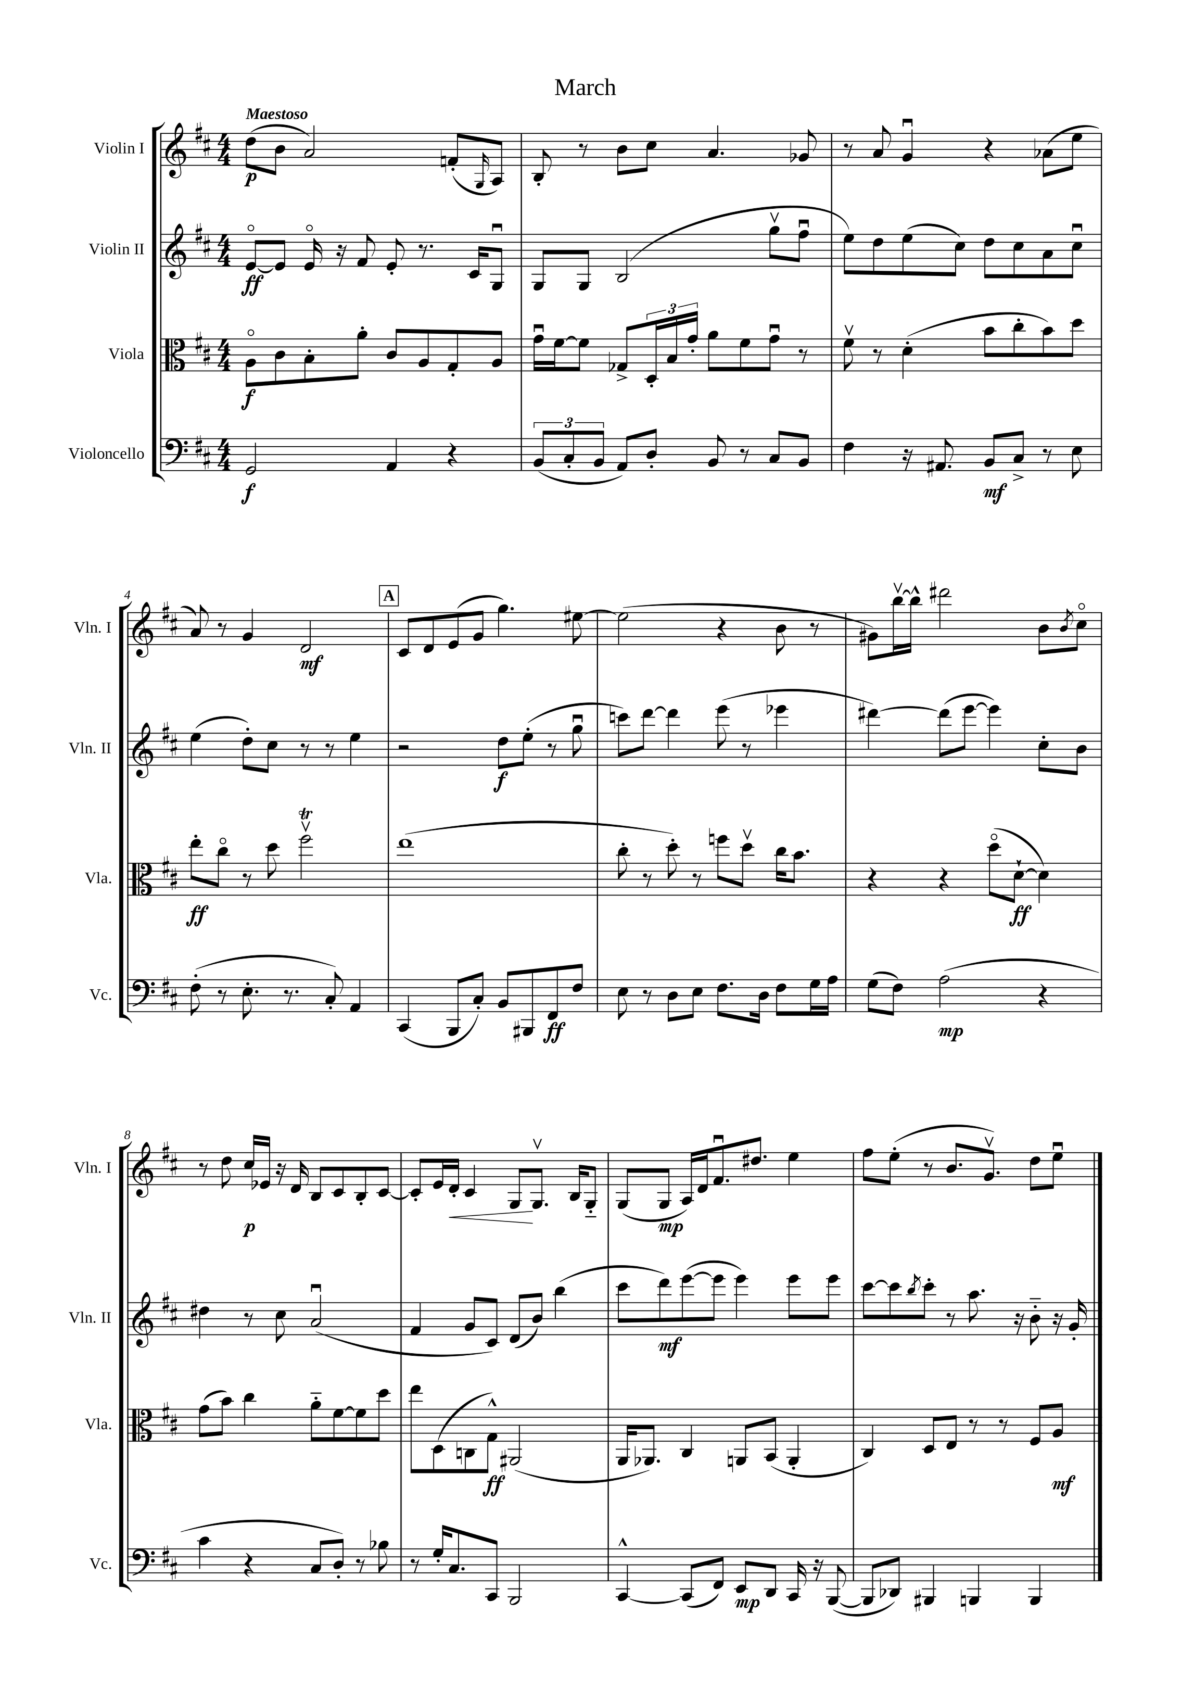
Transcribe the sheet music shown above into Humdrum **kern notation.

**kern	**dynam	**kern	**dynam	**kern	**dynam	**kern	**dynam
*part4	*part4	*part3	*part3	*part2	*part2	*part1	*part1
*staff4	*staff4	*staff3	*staff3	*staff2	*staff2	*staff1	*staff1
*I"Violoncello	*	*I"Viola	*	*I"Violin II	*	*I"Violin I	*
*I'Vc.	*	*I'Vla.	*	*I'Vln. II	*	*I'Vln. I	*
*clefF4	*	*clefC3	*	*clefG2	*	*clefG2	*
*k[f#c#]	*	*k[f#c#]	*	*k[f#c#]	*	*k[f#c#]	*
*M4/4	*	*M4/4	*	*M4/4	*	*M4/4	*
=1	=1	=1	=1	=1	=1	=1	=1
!	!	!	!	!	!	!LO:TX:a:B:t=Maestoso	!
2GG/	f	8A\L	f	[8e/L	ff	(8dd\L	p
.	.	8c#\	.	8e/J]	.	8b\J	.
.	.	8B'\	.	16e/	.	2a/)	.
.	.	.	.	16r	.	.	.
.	.	8a'\J	.	8f#/	.	.	.
4AA/	.	8c#/L	.	8e'/	.	.	.
.	.	8A/	.	8.r	.	.	.
4r	.	8G'/	.	.	.	(8fn'/L	.
.	.	.	.	16c#/KL	.	.	.
.	.	.	.	.	.	16qqG/	.
.	.	8A/J	.	8Gu/J	.	8A/J)	.
=2	=2	=2	=2	=2	=2	=2	=2
(12BB/L	.	16gu\LL	.	8G/L	.	8B'/	.
.	.	[16f#\J	.	.	.	.	.
12C#'/	.	.	.	.	.	.	.
.	.	8f#\J]	.	8G/J	.	8r	.
12BB/J	.	.	.	.	.	.	.
8AA/L)	.	8G-X^/L	.	(2B/	.	8b\L	.
8D'/J	.	24D'/L	.	.	.	8cc#\J	.
.	.	24B/	.	.	.	.	.
.	.	24g'/JJ	.	.	.	.	.
8BB/	.	8a\L	.	.	.	4.a/	.
8r	.	8f#\	.	.	.	.	.
8C#/L	.	8gu\J	.	8ggv\L	.	.	.
8BB/J	.	8r	.	8ff#u\J	.	8g-X/	.
=3	=3	=3	=3	=3	=3	=3	=3
4F#\	.	8f#v\	.	8ee\L)	.	8r	.
.	.	8r	.	8dd\	.	8a/	.
16r	.	(4d'\	.	(8ee\	.	4gu/	.
8.AA#X/	.	.	.	.	.	.	.
.	.	.	.	8cc#\J)	.	.	.
8BB/L	mf	8b\L	.	8dd\L	.	4r	.
8C#^/J	.	8cc#'\	.	8cc#\	.	.	.
8r	.	8b\)	.	8a\	.	(8a-X\L	.
8E\	.	8dd\J	.	8cc#u\J	.	8ee\J	.
!!LO:LB:g=z
=4	=4	=4	=4	=4	=4	=4	=4
(8F#'\	.	8ee'\L	ff	(4ee\	.	8a/)	.
8r	.	8cc#\J	.	.	.	8r	.
8.E'\	.	8r	.	8dd'\L)	.	4g/	.
.	.	8dd\	.	8cc#\J	.	.	.
8.r	.	.	.	.	.	.	.
.	.	2ff#tv\	.	8r	.	2d/	mf
8C#'/)	.	.	.	8r	.	.	.
4AA/	.	.	.	4ee\	.	.	.
!!LO:REH:place=s1:t=A
=5	=5	=5	=5	=5	=5	=5	=5
(4CC#/	.	(1ee	.	2r	.	8c#/L	.
.	.	.	.	.	.	8d/	.
8BBB/L	.	.	.	.	.	(8e/	.
8C#'/J)	.	.	.	.	.	8g/J	.
8BB/L	.	.	.	8dd\L	f	4.gg\)	.
8BBB#X/	.	.	.	(8ee'\J	.	.	.
8FF#/	ff	.	.	8r	.	.	.
8F#/J	.	.	.	8ggu\	.	[8ee#X\	.
=6	=6	=6	=6	=6	=6	=6	=6
8E\	.	8cc#'\	.	8cccn\L)	.	(2ee#\]	.
8r	.	8r	.	[8ddd\J	.	.	.
8D\L	.	8dd'\)	.	4ddd\]	.	.	.
8E\J	.	8r	.	.	.	.	.
8.F#\L	.	8ffn\L	.	(8eee\	.	4r	.
.	.	8ddv\J	.	8r	.	.	.
16D\Jk	.	.	.	.	.	.	.
8F#\L	.	16cc#\KL	.	4eee-X\	.	8b\	.
.	.	8.b\J	.	.	.	.	.
16G\L	.	.	.	.	.	8r	.
16A\JJ	.	.	.	.	.	.	.
=7	=7	=7	=7	=7	=7	=7	=7
(8G\L	.	4r	.	[4ddd#X\)	.	8g#X\L)	.
8F#\J)	.	.	.	.	.	[16bbv\L	.
.	.	.	.	.	.	16bb^^\JJ]	.
(2A\	mp	4r	.	(8ddd#\L]	.	2ddd#X\	.
.	.	.	.	[8eee\J	.	.	.
.	.	(8dd\L	.	4eee\])	.	.	.
.	.	[8d`\J	ff	.	.	.	.
4r	.	4d\])	.	8cc#'\L	.	8b\L	.
.	.	.	.	.	.	8qb/	.
.	.	.	.	8b\J	.	8cc#\J	.
!!LO:LB:g=z
=8	=8	=8	=8	=8	=8	=8	=8
4c#\	.	(8g\L	.	4dd#X\	.	8r	.
.	.	8b\J)	.	.	.	8dd\	.
4r	.	4cc#\	.	8r	.	16cc#/LL	p
.	.	.	.	.	.	16e-X/JJ	.
.	.	.	.	8cc#\	.	16r	.
.	.	.	.	.	.	16d/	.
8C#/L	.	8a\L	.	(2au/	.	8B/L	.
8D'/J)	.	[8f#\	.	.	.	8c#/	.
8r	.	8f#\]	.	.	.	8B'/	.
8B-X\	.	8dd\J	.	.	.	[8c#/J	.
=9	=9	=9	=9	=9	=9	=9	=9
8r	.	8ee\L	.	4f#/	.	8c#'/L]	.
16G'/KL	.	(8D\	.	.	.	16e/L	.
!	!	!	!	!	!	!	!LO:HP:b
8.C#/	.	.	.	.	.	16d'/JJ	<
.	.	8Cn\	.	8g/L	.	4c#/	.
8CC#/J	.	8G^^\J)	ff	8c#/J)	.	.	.
2BBB/	.	(2AA#X/	.	(8d/L	.	8G/L	.
.	.	.	.	8b/J)	.	8.Gv/J	[
.	.	.	.	(4bb\	.	.	.
.	.	.	.	.	.	16B/KL	.
.	.	.	.	.	.	8G/J	.
=10	=10	=10	=10	=10	=10	=10	=10
[4CC#^^/	.	16AA/KL	.	8ccc#\L	.	(8G/L	.
.	.	8.AA-X/J)	.	.	.	.	.
.	.	.	.	8ddd\)	mf	8G/J	mp
(8CC#/L]	.	4C#/	.	([8eee\	.	16A/LL)	.
.	.	.	.	.	.	16d/J	.
8FF#/J)	.	.	.	8eee\J]	.	8.f#u/	.
8EE/L	mp	8AAn/L	.	4eee\)	.	.	.
.	.	.	.	.	.	8.dd#X/J	.
8DD/J	.	(8BB/J	.	.	.	.	.
16CC#/	.	4AA'/	.	8eee\L	.	4ee\	.
16r	.	.	.	.	.	.	.
([8BBB/	.	.	.	8eee\J	.	.	.
=11	=11	=11	=11	=11	=11	=11	=11
8BBB/L]	.	4C#/)	.	[8ccc#\L	.	8ff#\L	.
8DD-X/J)	.	.	.	8ccc#\]	.	(8ee'\J	.
.	.	.	.	8qbb/	.	.	.
4BBB#X/	.	8D/L	.	8ccc#'\J	.	8r	.
.	.	8E/J	.	8r	.	8.b/L	.
4BBBn/	.	8r	.	8.aa\	.	.	.
.	.	.	.	.	.	8.gv/J)	.
.	.	8r	.	.	.	.	.
.	.	.	.	16r	.	.	.
4BBB/	.	8F#/L	.	8b\	.	8dd\L	.
.	.	8A/J	mf	16r	.	8eeu\J	.
.	.	.	.	16g'/	.	.	.
==	==	==	==	==	==	==	==
*-	*-	*-	*-	*-	*-	*-	*-
